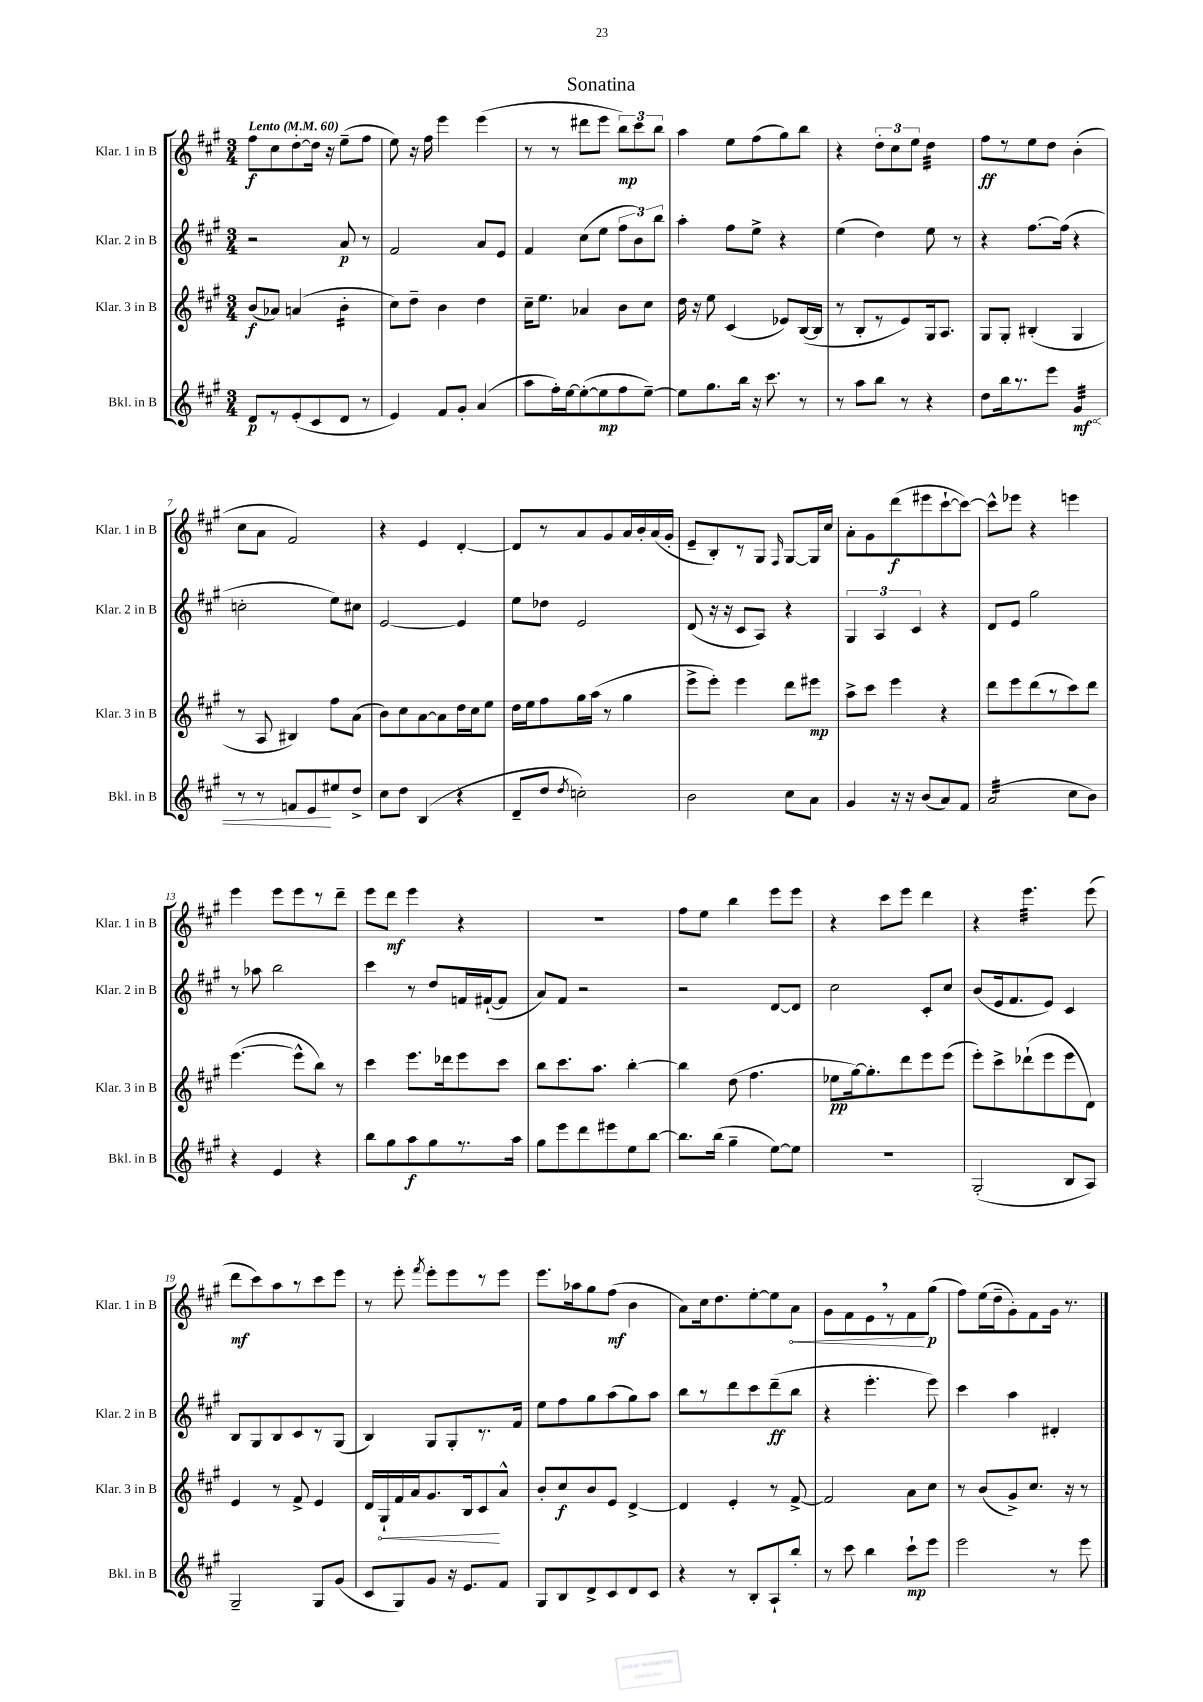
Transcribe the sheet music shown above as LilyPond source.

\header { title = "Sonatina" }
<<
\new StaffGroup <<
\new Staff = "s0" \with { instrumentName = "Klar. 1 in B" shortInstrumentName = "Klar. 1 in B" } {
    \clef treble \key a \major \numericTimeSignature \time 3/4 \tempo "Lento" 4 = 60
    \autoBeamOff fis''8[\f cis''8 d''8~-. d''16] r16 e''8[--( fis''8] |
    e''8) r16 fis''16 e'''4 e'''4( |
    r8 r8 dis'''8[ e'''8] \tuplet 3/2 { b''8[\mp) cis'''8 b''8] } |
    a''4 e''8[ fis''8( gis''8) b''8] |
    r4 \tuplet 3/2 { d''8[-. cis''8 e''8] } d''4:32 |
    fis''8[\ff r8 e''8 d''8] b'4-.( |
    cis''8[ a'8] fis'2) |
    r4 e'4 d'4~-. |
    d'8[ r8 a'8 gis'8 a'16 b'16-. a'16( gis'16]-. |
    e'8[-- b8-.) r8 gis8] \grace { fis16 } gis8[~ gis16 cis''16] |
    a'8[-. gis'8 d'''8\f( eis'''8 cis'''8~-! cis'''8]~) |
    cis'''8[-^ ees'''8] r4 e'''4 |
    e'''4 e'''8[ e'''8 r8 d'''8]-- |
    e'''8[ d'''8]\mf e'''4 r4 |
    R2. |
    fis''8[ e''8] b''4 e'''8[ e'''8] |
    r4 cis'''8[ e'''8] d'''4 |
    r4 e'''4.:32 e'''8( |
    d'''8[\mf cis'''8) a''8 r8 cis'''8 e'''8] |
    r8 e'''8-. \acciaccatura { fis'''8 } e'''8[-. e'''8 r8 e'''8] |
    e'''8.[ aes''16 gis''8 fis''8]\mf( b'4 |
    a'8[) cis''16 d''8. e''8~-. e''8 \once \override Hairpin.circled-tip = ##t a'8]\< |
    gis'8[ fis'8 e'8 \breathe r8 fis'8\! gis''8]\p( |
    fis''8[) e''16( d''16-- gis'8-.) fis'8 gis'16] r8. \bar "|." |
}
\new Staff = "s1" \with { instrumentName = "Klar. 2 in B" shortInstrumentName = "Klar. 2 in B" } {
    \clef treble \key a \major \numericTimeSignature \time 3/4
    \autoBeamOff r2 a'8\p r8 |
    fis'2 a'8[ e'8] |
    fis'4 cis''8[( e''8] \tuplet 3/2 { fis''8[ b'8) b''8] } |
    a''4-. fis''8[ e''8]-> r4 |
    e''4( d''4) e''8 r8 |
    r4 fis''8.[~ fis''16]( r4 |
    c''2-. e''8[) cis''8] |
    e'2~ e'4 |
    e''8[ des''8] e'2 |
    d'8( r16 r16 cis'8[ a8]) r4 |
    \tuplet 3/2 { gis4 a4 cis'4 } r4 |
    d'8[ e'8] gis''2 |
    r8 aes''8 b''2 |
    cis'''4 r8 d''8[ f'16 fis'16~-!( fis'8] |
    a'8[) fis'8] r2 |
    r2 d'8[~ d'8] |
    cis''2 cis'8[-. cis''8] |
    b'8[( e'16 fis'8. e'8]) cis'4 |
    b8[ gis8 b8 cis'8 r8 gis8]( |
    b4) gis8[ gis8-. r8. fis'16] |
    e''8[ fis''8 gis''8 a''8( gis''8) a''8] |
    b''8[ r8 d'''8 cis'''8 d'''8--\ff( b''8] |
    r4 e'''4.-. e'''8) |
    cis'''4 a''4 dis'4-. \bar "|." |
}
\new Staff = "s2" \with { instrumentName = "Klar. 3 in B" shortInstrumentName = "Klar. 3 in B" } {
    \clef treble \key a \major \numericTimeSignature \time 3/4
    \autoBeamOff b'8[\f( aes'8]) a'4( b'4:16-. |
    cis''8[) d''8]-- b'4 d''4 |
    cis''16[-- e''8.] aes'4 b'8[ cis''8] |
    d''16 r16 e''8 cis'4( ees'8[) b16~( b16] |
    r8 b8[-. r8 e'8) gis16 a8.] |
    gis8[ gis8]-. bis4-.( gis4 |
    r8 a8 bis4) fis''8[ a'8]( |
    b'8[) cis''8 a'8~ a'8 d''16 cis''16 e''8] |
    d''16[ e''16 fis''8 gis''16 a''16]( r8 gis''4 |
    e'''8[-> e'''8]-.) e'''4 d'''8[ eis'''8]\mp |
    a''8[-> cis'''8] e'''4 r4 |
    d'''8[ e'''8 d'''8( r8 cis'''8) d'''8] |
    e'''4.~( e'''8[-^ b''8]) r8 |
    cis'''4 e'''8.[ des'''16 e'''8 cis'''8] |
    b''8[ cis'''8. a''8.] b''4~-. |
    b''4 d''8( fis''4. |
    ees''8[\pp gis''16~) gis''8.-. d'''8 e'''8 e'''8]( |
    e'''8[-.) cis'''8-> des'''8-!( e'''8 e'''8 d'8]) |
    e'4 r8 fis'8-> e'4 |
    d'16[ \once \override Hairpin.circled-tip = ##t gis16-!\< fis'16 a'16 gis'8. b16 cis'8\! a'8]-^ |
    b'8[-. cis''8\f b'8 e'8] d'4~-> |
    d'4 e'4-. r8 fis'8~-> |
    fis'2 a'8[ cis''8] |
    r8 b'8[( gis'8->) cis''8.] r16 r8 \bar "|." |
}
\new Staff = "s3" \with { instrumentName = "Bkl. in B" shortInstrumentName = "Bkl. in B" } {
    \clef treble \key a \major \numericTimeSignature \time 3/4
    \autoBeamOff d'8[\p r8 e'8-.( cis'8 d'8] r8 |
    e'4) fis'8[ gis'8]-. a'4( |
    a''8[ fis''16-.) e''16~ e''8~-.( e''8\mp fis''8 e''8]~--) |
    e''8[ gis''8. b''16] r16 cis'''8. r8 |
    r8 a''8[ b''8] r8 r4 |
    d''8[ b''16 r8. e'''8] \once \override Hairpin.circled-tip = ##t gis'4:32\mf\< |
    r8 r8 f'8[ e'8\! eis''8 d''8]-> |
    cis''8[ d''8] b4( r4 |
    d'8[-- d''8] \acciaccatura { d''8 } c''2-.) |
    b'2 cis''8[ a'8] |
    gis'4 r16 r16 b'8[( a'8) fis'8] |
    a'2:32( cis''8[ b'8]) |
    r4 e'4 r4 |
    b''8[ gis''8 a''8\f gis''8 r8. a''16] |
    gis''8[ e'''8 d'''8 eis'''8 e''8 b''8]~ |
    b''8.[ b''16]( gis''4-- e''8[~) e''8] |
    R2. |
    gis2-.( b8[ a8]) |
    gis2-- gis8[ gis'8]( |
    cis'8[ gis8) gis'8] r16 e'8.[ fis'8] |
    gis8[ b8 d'8-> cis'8 d'8 cis'8] |
    r4 r8 b8[-. a8-! b''8]-. |
    r8 cis'''8 b''4 cis'''8[-!\mp e'''8] |
    e'''2 r8 e'''8 \bar "|." |
}
>>
>>
